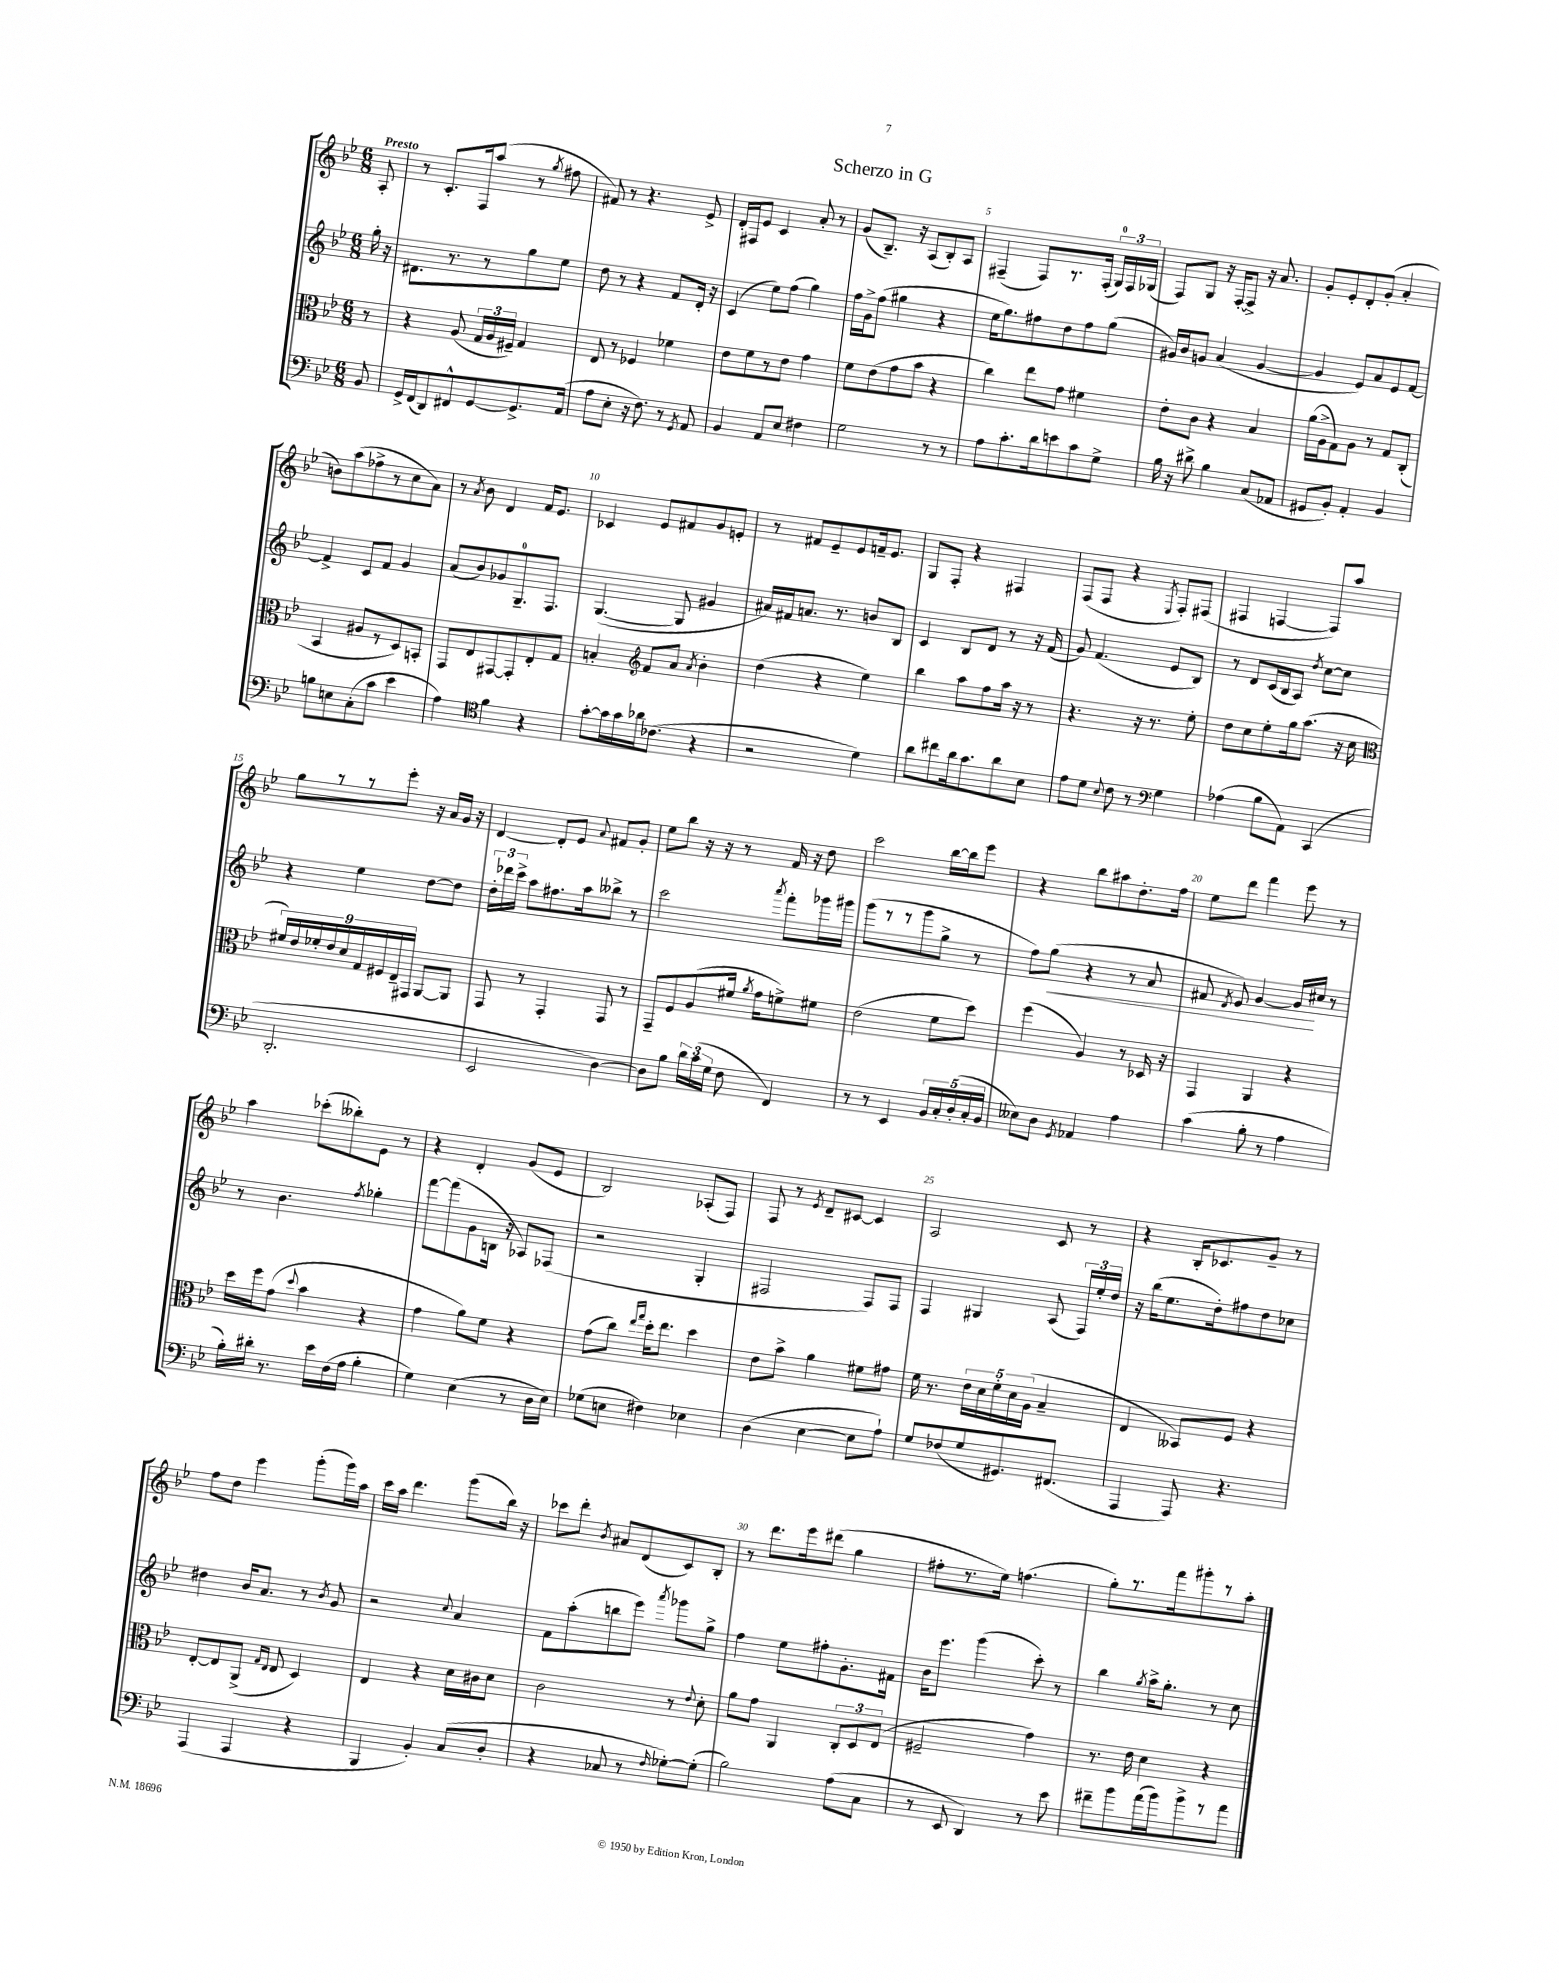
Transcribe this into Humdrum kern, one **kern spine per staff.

**kern	**kern	**kern	**dynam	**kern
*part4	*part3	*part2	*part2	*part1
*staff4	*staff3	*staff2	*staff2	*staff1
*clefF4	*clefC3	*clefG2	*	*clefG2
*k[b-e-]	*k[b-e-]	*k[b-e-]	*	*k[b-e-]
*M6/8	*M6/8	*M6/8	*	*M6/8
=	=	=	=	=
!	!	!	!	!LO:TX:a:B:t=Presto
8BB-/	8r	16gg'\	.	8A'/
.	.	16r	.	.
=1	=1	=1	=1	=1
16GG^/LL	4r	8.d#X\L	.	8r
(16FF/J	.	.	.	.
8DD/)	.	.	.	8.c'/L
.	.	8.r	.	.
8FF#X^^/	(8A/	.	.	.
.	.	.	.	16F/k
[8GG/	24G/LL	8r	.	(8aa/J
.	24A/	.	.	.
.	24F#X~/JJ)	.	.	.
8.GG^/]	4G/	8gg\	.	8r
.	.	.	.	8qgg/
.	.	8ee-\J	.	8ff#X\
(16AA/Jk	.	.	.	.
=2	=2	=2	=2	=2
8A\L	8E-/	8dd\	.	8f#X/)
8E-'\J	8r	8r	.	8r
16r	4F-X/	4r	.	4.r
8.F\)	.	.	.	.
8r	4f-X\	8f/L	.	.
8qGG/	.	.	.	.
8AA/	.	16d'/Jk	.	8e-^/
.	.	16r	.	.
=3	=3	=3	=3	=3
4BB-/	8e-\L	(4c/	.	16d'/LL
.	.	.	.	16F#X/J
.	8f\	.	.	8e-/J
8AA/L	8r	8ee-\L)	.	4c/
8E-/J	8e-\J	(8ff\J	.	.
4F#X\	4g\	4gg\)	.	8a'/
.	.	.	.	8r
=4	=4	=4	=4	=4
2G\	8f\L	16ff\LL	.	(8g/L
.	.	16g^\J	.	.
.	(8e-\	(8ff\J	.	8.B-~/J)
.	8g\	4gg#X\	.	.
.	.	.	.	16r
.	8b-\J	.	.	(8A/L
8r	4r	4r	.	8B-'/)
8r	.	.	.	8A/J
=5	=5	=5	=5	=5
8A\L	4cc\)	16ee-\KL	.	(4F#X~/
.	.	8.gg\)	.	.
8.c'\	.	.	.	.
.	8ee-\L	8ff#X\	.	8F#/L)
16d\k	.	.	.	.
8en\	8g\J	8dd\	.	8.r
8c\	4f#X\	8ff#\	.	.
.	.	.	.	(16F#'/Jk
8G^\J	.	(8gg\J	.	24G/LL)
.	.	.	.	24F#/
.	.	.	.	(24G-X/JJ
=6	=6	=6	=6	=6
16B-\	8e-'\L	16g#X/LL)	.	8F/L)
16r	.	16b-/J	.	.
8d#X^\	8c\J	8gn/J	.	8G/J
4B-\	4r	(4a/	.	16r
.	.	.	.	[16F'/KL
.	.	.	.	8F^/J]
(8C/L	4B-/	[4g/	.	16r
.	.	.	.	8.a/
8AA-X/J	.	.	.	.
=7	=7	=7	=7	=7
8GG#X/L	(16a\LL	4g/]	.	8g'/L
.	16A^\J	.	.	.
8BB-'/J)	8G\)	.	.	8e-'/
4AA'/	8A\J	8e-/L)	.	8d'/
.	8r	8a/	.	(8g'/J
4BB-/	8G/L	8e-/	.	4a'/
.	(8C'/J	[8f/J	.	.
!!LO:LB:g=z
=8	=8	=8	=8	=8
8Bn\L	4BB-/	4f^/]	.	8bn\L)
8En\	.	.	.	(8aa\
(8C'\	8A#X/L	8c/L	.	8ff-X^\
8c\J	8r	8f/J	.	8r
4e-\	8D/)	4g/	.	8cc\
.	8BBn'/J	.	.	8a\J)
=9	=9	=9	=9	=9
4A\)	8GG/L	(8a/L	.	8r
.	.	.	.	8qa/
.	8E-/	8b-/)	.	8b-\
*clefC4	*	*	*	*
4f\	[8GG#X/	8g-X/	.	4d/
.	8GG#'/]	8.G~/	.	.
4r	8E-'/	.	.	16f/KL
.	.	8.F/J	.	8.e-/J
.	8G/J	.	.	.
=10	=10	=10	=10	=10
[8g'\L	4Bn'/	([4.G/	.	4c-X/
16g\L]	.	.	.	.
16g\	.	.	.	.
*	*clefG2	*	*	*
16a-X\J	8f/L	.	.	8e-/L
(8.c-X\J	.	.	.	.
.	8a/J	8G/]	.	8f#X/
.	8qa/	.	.	.
4r	4b-'\	4g#X/	.	8g/
.	.	.	.	8en'/J
=11	=11	=11	=11	=11
2r	(4dd\	16a#X/LL)	.	8r
.	.	16f#X/J	.	.
.	.	8.an/J	.	8f#X/L
.	4r	.	.	8e-~/
.	.	8.r	.	.
.	.	.	.	8e-/
4d\)	4ee-\)	8bn/L	.	16fn~/k
.	.	.	.	8.e-/J
.	.	8B-/J	.	.
=12	=12	=12	=12	=12
8a\L	4bb-\	4c/	.	8G/L
8cc#X\	.	.	.	8F'/J
16a\k	8aa\L	8B-/L	.	4r
8.g\	.	.	.	.
.	8ff\	8d/J	.	.
8a\	16aa\Jk	8r	.	4F#X/
.	16r	.	.	.
8B-\J	8r	16r	.	.
.	.	(16f/	.	.
=13	=13	=13	=13	=13
8e-\L	4.r	8g/)	.	(8F/L
8d\J	.	(4.f/	.	8F/J
8qqB-/	.	.	.	.
8c\	.	.	.	4r
8r	16r	.	.	.
.	8.r	.	.	.
*clefF4	*	*	*	*
.	.	.	.	8qE-/
4G\	.	8e-/L	.	8F'/L)
.	8ee-'\	8B-/J)	.	(8F#X/J
=14	=14	=14	=14	=14
(4A-X\	8dd\L	8r	.	4F#X/
.	8cc\	8d/L	.	.
8B-\L	8ee-'\	(16c/L	.	[4Fn/
.	.	16B-/J	.	.
8AA\J)	16gg\k	8A/J)	.	.
.	(8.aa\J	.	.	.
.	.	8qdd/	.	.
(4CC/	.	[8cc\L	.	8F/L])
.	16r	8cc\J]	.	8aa/J
.	16cc\	.	.	.
!!LO:LB:g=z
=15	=15	=15	=15	=15
*	*clefC3	*	*	*
2.DD'/	18f#X/LL)	4r	.	8gg\L
.	18e-/	.	.	.
.	18f-X'/	.	.	.
.	.	.	.	8r
.	18e-/	.	.	.
.	18d/	.	.	.
.	.	4ee-\	.	8r
.	18G/	.	.	.
.	18F#X/	.	.	.
.	.	.	.	8eee-'\J
.	18E-~/	.	.	.
.	18GG#X/JJ	.	.	.
.	[8AA/L	[8dd\L	.	16r
.	.	.	.	16a/LL
.	8AA/J]	8dd\J]	.	16g/JJ
.	.	.	.	16r
=16	=16	=16	=16	=16
2EE-/	8GG/	24dd'\LL	.	[4d/
.	.	24ddd-X\	.	.
.	.	24ccc^\JJ	.	.
.	8r	8aa\L	.	.
.	4GG'/	8.ff#X\	.	8d'/L]
.	.	.	.	8e-/J
.	.	16aa\k	.	.
.	.	.	.	8qqa/
[4D\)	8GG/	8bb--X^\J	.	8f#X/L
.	8r	8r	.	8g'/J
=17	=17	=17	=17	=17
8D\L]	8GG~/L	2ccc\	.	8ee-\L
8B-\J	8F/	.	.	8bb-\J
24d\LL	(8A/	.	.	16r
(24c\	.	.	.	.
.	.	.	.	16r
24G\JJ	.	.	.	.
8F\	16f#X/Jk	.	.	8r
.	8qa/	.	.	.
.	16g\KL	.	.	.
.	.	8qaaa/	.	.
4FF/)	8fn^\)	8fff'\L	.	16f/
.	.	.	.	16r
.	8f#X\J	16ggg-X\L	.	8dd\
.	.	16ggg#X\JJ	.	.
=18	=18	=18	=18	=18
8r	(2e-\	(8ggg\L	.	2ccc\
8r	.	8r	.	.
4EE-/	.	8r	.	.
.	.	8ggg\	.	.
20BB-/LL	8f\L	8gg^\J	.	[16bb-\LL
20C'/	.	.	.	.
.	.	.	.	16bb-\J]
(20D'/	.	.	.	.
.	8dd\J)	8r	.	8eee-\J
20C'/	.	.	.	.
20BB-/JJ	.	.	.	.
=19	=19	=19	=19	=19
8E--X\L)	(4ff\	8ff\L)	.	4r
!	!	!	!LO:HP:b	!
8D\J	.	(8gg\J	<	.
8qGG/	.	.	.	.
4AA-X/	4A/)	4r	.	8bb-\L
.	.	.	.	8aa#X\
4A\	8r	8r	.	8.dd'\
.	16D-X/	8a/	.	.
.	16r	.	.	16ff\Jk
=20	=20	=20	=20	=20
(4c\	4GG/	8f#X/	.	8ee-\L
.	.	8qd/	.	.
.	.	8e-/)	.	8ddd\J
8B-'\	4AA/	[4g/	.	4fff\
8r	.	.	.	.
4A\	4r	16g/LL]	.	8eee-\
.	.	16cc#X/JJ	[	.
.	.	8r	.	8r
!!LO:LB:g=z
=21	=21	=21	=21	=21
16B-'\LL)	16dd\LL	8r	.	4aa\
16d#X'\JJ	16ff\J	.	.	.
8.r	(8g\J	4.b-\	.	.
.	8qqdd/	.	.	.
.	4b-\	.	.	(8ccc-X'\L
16e-\LL	.	.	.	.
(16F\	.	.	.	8bb--X'\)
16A\JJ	.	.	.	.
.	.	8qff/	.	.
4B-'\	4r	4gg-X'\	.	8e-\J
.	.	.	.	8r
=22	=22	=22	=22	=22
4G\)	4g\	[8fff\L	.	4r
.	.	(8fff\]	.	.
(4E-\	8a\L)	8g\	.	4d'/
.	8f\J	16Bn\Jk	.	.
.	.	16r	.	.
8r	4r	8A-X/L)	.	(8g/L
16D\LL	.	(8F-X/J	.	8e-/J
16E-\JJ)	.	.	.	.
=23	=23	=23	=23	=23
(8G-X\L	(8g\L	2r	.	2B-/)
8En\J	8cc\J)	.	.	.
.	16qqee-/LL	.	.	.
.	16qqgg/JJ	.	.	.
4F#X\)	16dd'\KL	.	.	.
.	8.ee-\J	.	.	.
4E-X\	4dd\	4G'/	.	(8A-X'/L
.	.	.	.	8F/J)
=24	=24	=24	=24	=24
(4D\	8e-\L	2F#X/	.	8F/
.	8b-^\J	.	.	8r
.	.	.	.	8qe-/
[4E-\	4a\	.	.	8d~/L
.	.	.	.	[8c#X/J
8E-\L]	8f#X\L	8F#/L)	.	4c#/]
8A`\J)	8g#X\J	8F#/J	.	.
=25	=25	=25	=25	=25
8G/L	16f\	4F/	.	2A/
.	8.r	.	.	.
(8F-X/	.	.	.	.
8G/	20e-\LL	4G#X/	.	.
.	20d\	.	.	.
.	20f'\	.	.	.
8.GG#X/)	.	.	.	.
.	20d\	.	.	.
.	(20A\JJ	.	.	.
.	4B-~/	(8A/	.	8c/
(8.FF#X/J	.	.	.	.
.	.	24F/LL)	.	8r
.	.	24ee-'/	.	.
.	.	24dd/JJ	.	.
=26	=26	=26	=26	=26
4AAA/	4E-/	16r	.	4r
.	.	(16bb-\KL	.	.
.	.	8.ee-\	.	.
8AAA/)	8BB--X/L)	.	.	16B-'/KL
.	.	16dd'\k)	.	8.c-X/
4.r	8F/J	8ff#X\	.	.
.	4r	8dd\	.	8g~/J
.	.	8cc-X\J	.	8r
!!LO:LB:g=z
=27	=27	=27	=27	=27
(4AAA/	[8E-'/L	4dd#X\	.	8ff\L
.	8E-/]	.	.	8dd\J
4AAA/	(8AA^/J	16b-/KL	.	4eee-\
.	.	8.a/J	.	.
.	16qqG/LL	.	.	.
.	16qqE-/JJ	.	.	.
.	8E-/	.	.	.
4r	4D/)	8r	.	(8ggg'\L
.	.	8qb-/	.	.
.	.	8g/	.	16ggg\L)
.	.	.	.	16aa\JJ
=28	=28	=28	=28	=28
4BBB-/	4E-/	2r	.	16ccc\LL
.	.	.	.	16aa\JJ
.	.	.	.	4.ddd\
4BB-'/)	4r	.	.	.
.	.	8qqcc/	.	.
(8C/L	16d\LL	4a/	.	(8ggg\L
.	16c#X\J	.	.	.
8D'/J	8d\J	.	.	16bb-\Jk)
.	.	.	.	16r
=29	=29	=29	=29	=29
4r	2c\	8f\L	.	8ccc-X\L
.	.	(8aa'\	.	8ddd'\J
.	.	.	.	8qb-/
8C-X/	.	8bbn\	.	8a#X/L
8r	.	8eee-\J)	.	(8d/
16qqF/	.	8qaaa/	.	.
[8G-X'\L)	8r	8ggg-X\L	.	8c/)
.	8qqe-/	.	.	.
(8G-'\J]	8d'\	8gg^\J	.	8B-'/J
=30	=30	=30	=30	=30
2B-\)	8a\L	4ff\	.	8r
.	8g\J	.	.	8.ddd\L
.	4AA/	8ee-\L	.	.
.	.	.	.	16eee-\k
.	.	8ff#X'\	.	(8ddd#X\J
(8A\L	12C'/L	8.g'\	.	4gg\
.	12D/	.	.	.
8C\J	.	.	.	.
.	(12E-/J	.	.	.
.	.	16f#X\Jk	.	.
=31	=31	=31	=31	=31
8r	2F#X~/	16b-\KL	.	8ff#X'\L
.	.	8.eee-\J	.	.
8EE-/	.	.	.	8.r
4DD/)	.	(4ggg\	.	.
.	.	.	.	16ee-\Jk)
.	.	.	.	(4.ffn\
8r	4g\)	8ccc'\)	.	.
8e-\	.	8r	.	.
=32	=32	=32	=32	=32
8f#X~\L	8.r	4bb-\	.	8gg'\L)
8b-\	.	.	.	8.r
.	16e-\	.	.	.
.	.	8qgg/	.	.
(16a\L	4d\	16aa^\KL	.	.
16b-\J)	.	8.gg'\J	.	16fff\k
8b-^\	.	.	.	8ggg#X'\
8r	4r	8r	.	8r
8a\J	.	8cc\	.	8aa'\J
==	==	==	==	==
*-	*-	*-	*-	*-
